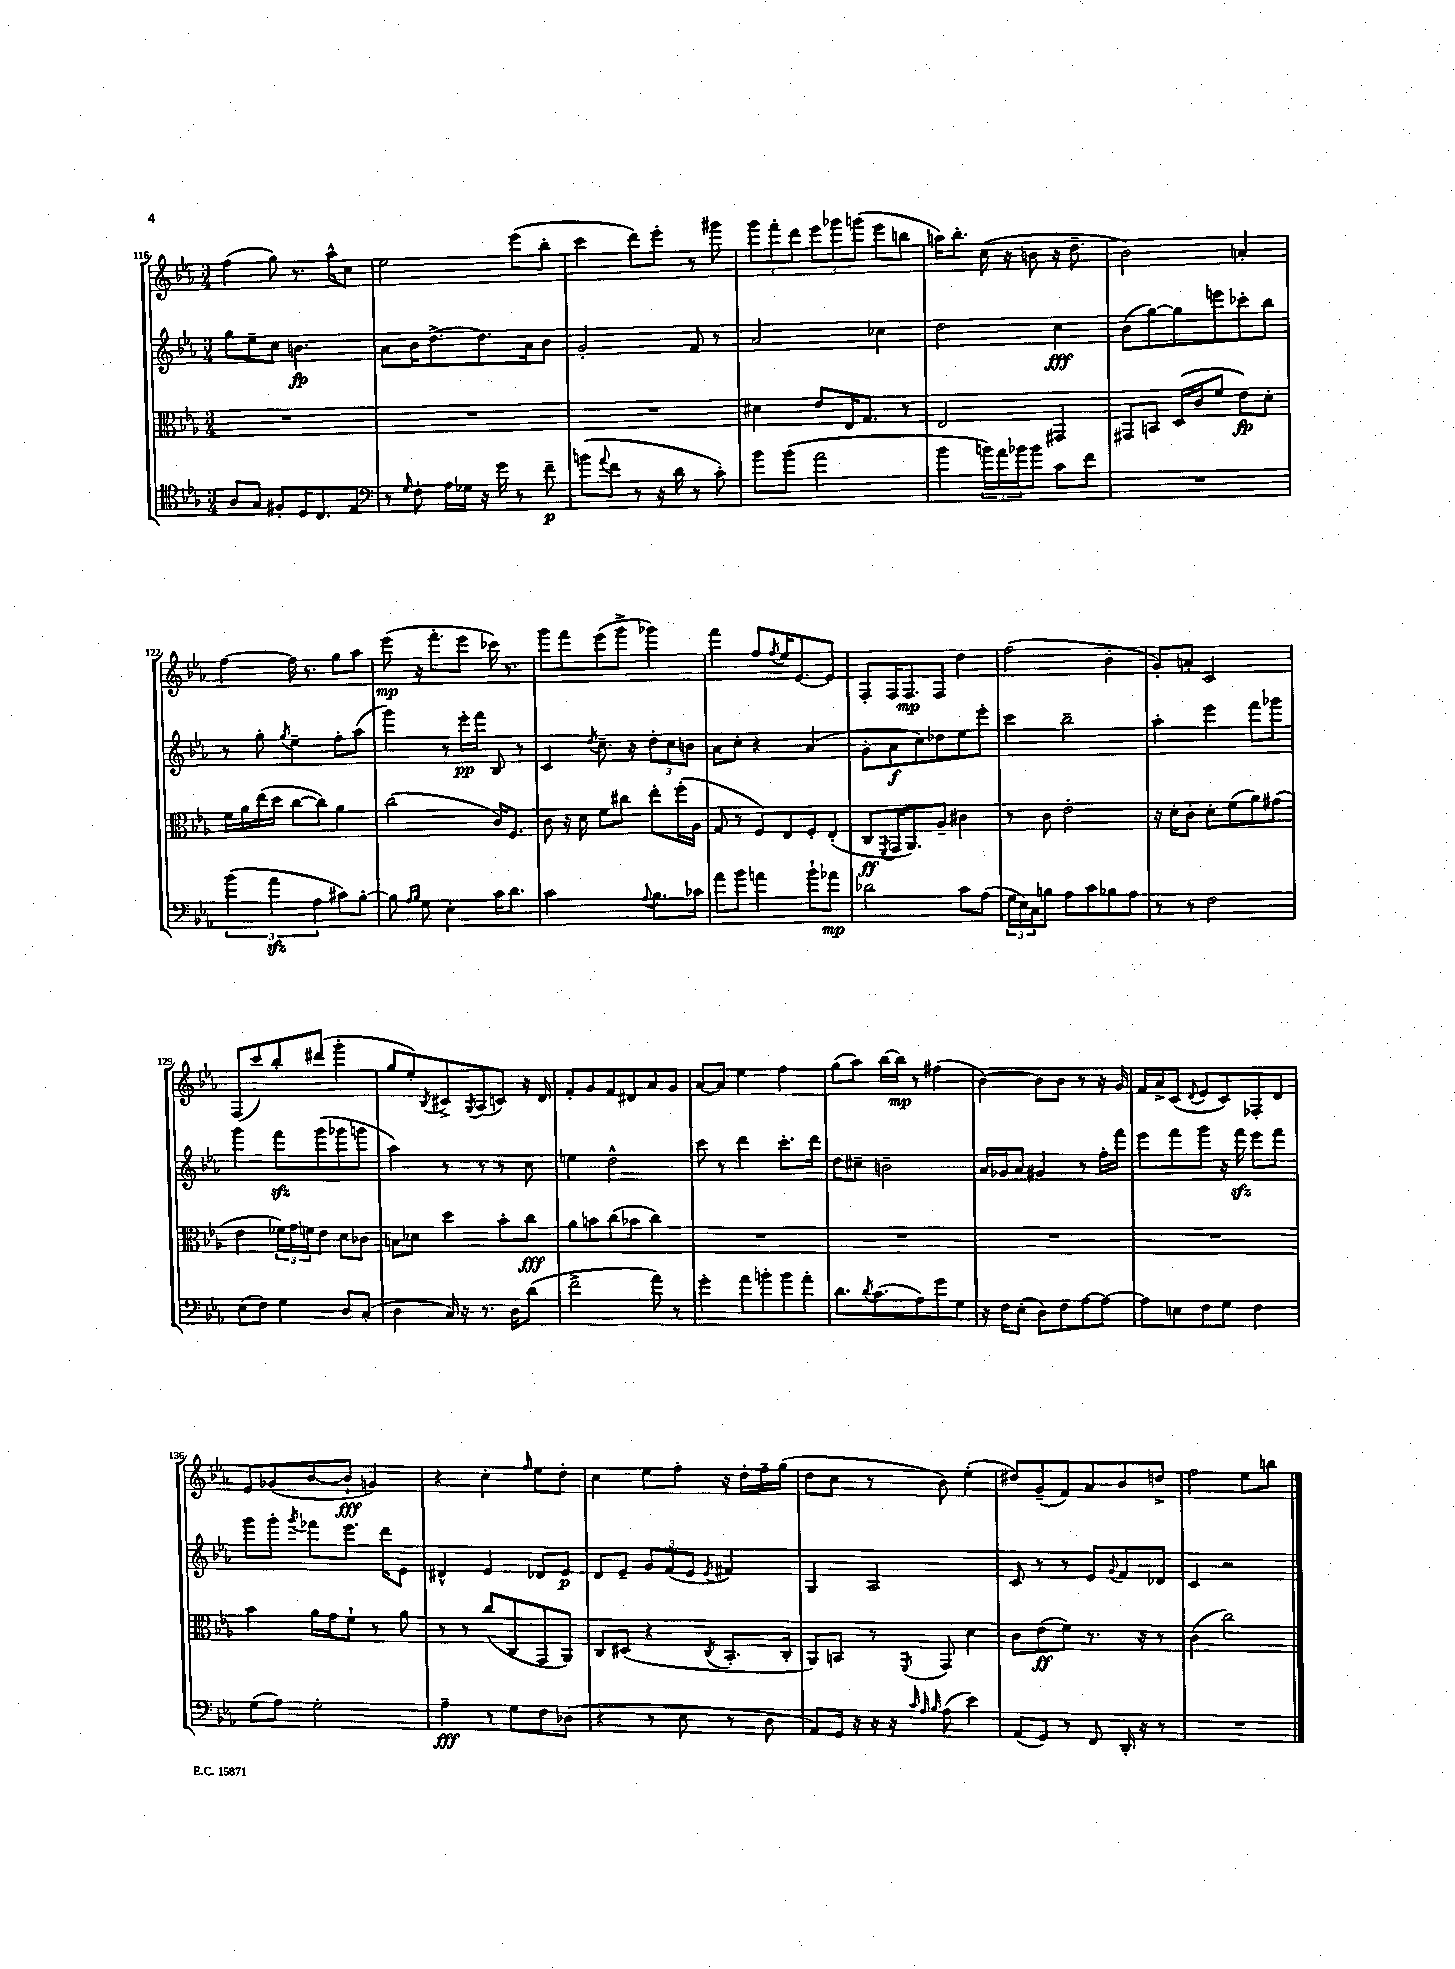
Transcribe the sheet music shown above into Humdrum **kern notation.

**kern	**kern	**kern	**kern
*staff4	*staff3	*staff2	*staff1
*clefC4	*clefC3	*clefG2	*clefG2
*k[b-e-a-]	*k[b-e-a-]	*k[b-e-a-]	*k[b-e-a-]
*M3/4	*M3/4	*M3/4	*M3/4
8A-	2.r	8gg	(4ff
8G	.	8ee-~	.
8F#'	.	8cc	8gg)
16D	.	4.b	8.r
8.C	.	.	.
.	.	.	16aa-^^
8E-	.	.	8cc
=	=	=	=
*clefF4	*	*	*
8r	2.r	8a-	2ee-
16qqG	.	.	.
8F'	.	16b-	.
.	.	[8.dd^	.
16A-	.	.	.
16G-	.	.	.
16r	.	8.dd]	.
16g	.	.	.
8r	.	.	(8eee-
.	.	16a-	.
8f~	.	8b-	8bb-'
=	=	=	=
(8b	2.r	2g'	4ccc
8qqa-	.	.	.
8f	.	.	.
8r	.	.	8ddd)
16r	.	.	8eee-'
16d	.	.	.
8r	.	8f	8r
8c')	.	8r	8ggg#
=	=	=	=
8b-	4d#	2a-	12ggg
.	.	.	12fff'
(8b-	.	.	.
.	.	.	12ddd
2a-	8e-	.	12eee-
.	.	.	12ggg-
.	16E-	.	.
.	.	.	(12ggg
.	8.G	.	.
.	.	4cc-	8eee-
.	8r	.	8bb
=	=	=	=
4b-	2E-	2dd	16aa)
.	.	.	8.bb-'
24b)	.	.	(16cc
24a-	.	.	.
.	.	.	16r
24b-	.	.	.
8b-	.	.	8b
8c	4GG#	4cc	16r
.	.	.	8.dd~
8f	.	.	.
=	=	=	=
2.r	8GG#	(8b-	2b-)
.	8BB	[8gg)	.
.	(16D	8gg]	.
.	16c	.	.
.	8f	8eee	.
.	8e-)	8ccc-'	4a'
.	8d'	8bb-	.
=	=	=	=
(6b-	16f	8r	[4ff
.	16a-	.	.
.	(16ee-	8gg'	.
6a-	.	.	.
.	16dd	.	.
.	.	8qgg	.
.	[8cc	4ee-~	16ff]
.	.	.	8.r
6A-	.	.	.
.	8cc])	.	.
8c#)	4a-	8ff'	8gg
[8B-'	.	(8aa-	8aa-
=	=	=	=
8B-]	(2cc	4ggg)	(8eee-
16qqA-	.	.	.
16qqB-	.	.	.
8G	.	.	16r
.	.	.	8.fff'
4E-'	.	8r	.
.	.	16eee-'	8eee-
.	.	16fff	.
16c	16c)	8B-	16ccc-)
8.d	8.F	.	8.r
.	.	8r	.
=	=	=	=
2c	8c	4c	8ggg
.	16r	.	8fff
.	16d	.	.
.	.	8qdd	.
.	8f	8.cc~	(8eee-
.	8cc#	.	8ggg^
.	.	16r	.
8qqA-	.	.	.
8.B-	8ee-'	12dd'	4ggg-)
.	.	12cc	.
.	(16ff'	.	.
.	.	12b	.
16c-	16A-	.	.
=	=	=	=
8a-	8G	8a-	4fff
8b-	8r	8cc'	.
4a	8F)	4r	8ff
.	.	.	8qff
.	8E-	.	16ee-
.	.	.	[8.e-
8b-`	8F'	(4a-	.
8a-	(8E-'	.	8e-]
=	=	=	=
2d-	8C	8g'	8F'
.	8qFF	.	.
.	16GG	8a-	16F
.	8.AA-)	.	8.F
.	.	8cc)	.
.	8A-~	8dd-	8F
8c	4c#	8ee-	4dd
(8A-	.	8eee-'	.
=	=	=	=
24G	8r	4ccc	(2ff
24E-)	.	.	.
24C	.	.	.
8B	8c	.	.
8A-	2e-'	2bb-~	.
8c	.	.	.
8B-	.	.	4b-'
8A-	.	.	.
=	=	=	=
8r	16r	4aa-'	8g')
.	16d'	.	.
8r	8c'	.	8a'
2F	8d'	4eee-	2c
.	(8f	.	.
.	8a-)	8fff	.
.	(8g#	8ggg-	.
=	=	=	=
(8E-	4e-	4ggg	(8F
8F)	.	.	8ccc)
4G	24f-)	8fff	8bb-'
.	24g	.	.
.	24f	.	.
.	8e-	(8ggg	(8ddd#
8D	8d	8ggg-	4ggg'
(8C'	8c-	8ggg	.
=	=	=	=
4D	8B	4aa-)	8gg
.	8d-	.	8ee-')
.	.	.	8qB-
16C)	4dd	8r	8c#^
16r	.	.	.
.	.	.	8qG
8.r	.	8r	(8A-
.	8b-'	8r	8c)
16D	.	.	.
(8d	8cc	8cc	16r
.	.	.	16d
=	=	=	=
2f^	8a-	4ee	8f'
.	8b	.	8g
.	(8cc	2dd^^	8f
.	8b-	.	8d#
8a-)	4cc)	.	8a-
8r	.	.	8g
=	=	=	=
4g'	2.r	8ccc	[8a-
.	.	8r	8a-]
8a-	.	4ddd	4ee-
8b'	.	.	.
8b	.	8.ccc'	4ff
8a-'	.	.	.
.	.	16ddd	.
=	=	=	=
8.d	2.r	8dd	(8gg
.	.	8cc#~	8aa-)
8qd	.	.	.
(8.c	.	.	.
.	.	2b~	[16bb-
.	.	.	16bb-]
8A-)	.	.	8r
8g	.	.	(4ff#
8G	.	.	.
=	=	=	=
16r	2.r	16a-	[4b-)
16F	.	16g-	.
(8E-'	.	8a-	.
8D)	.	4g#	8b-]
8F	.	.	8b-
[8A-	.	8r	8r
8A-_	.	16ff'	16r
.	.	16fff	16g
=	=	=	=
8A-]	2.r	8eee-	16f
.	.	.	16a-^
8E	.	8fff	(8c
.	.	.	8qqd
8F	.	8ggg	8e-
8G	.	16r	8c)
.	.	16fff	.
4F	.	8eee-	8F-'
.	.	8fff	8d
=	=	=	=
(8G	4b-	8ggg	8e-
8A-)	.	8ggg'	(8g-
.	.	8qggg	.
2G'	16a-	8fff-	[8b-
.	16g	.	.
.	8f`	8.eee-	8b-`]
.	8r	.	4g)
.	.	16ddd	.
.	8a-	8e-	.
=	=	=	=
4A-~	8r	4d#^^	4r
.	8r	.	.
8r	(8cc	4e-	4cc'
8G	8C	.	.
.	.	.	16qqff
8F	8GG	8d-	8ee-
(8D-	8AA-)	8e-	8dd'
=	=	=	=
4r	8C	8d	4cc
.	(8D#	8e-~	.
8r	4r	12g	8ee-
.	.	(12f	.
8E-	.	.	8ff'
.	.	12e-	.
.	8qC	8qe-	.
8r	8.BB-'	4f#)	16r
.	.	.	16dd'
8D	.	.	16ff~
.	16C'	.	(16gg
=	=	=	=
8AA-)	8AA-)	4G	8dd
16GG	8BB	.	8cc
16r	.	.	.
16r	8r	2A-	8r
16r	.	.	.
32qqc	.	.	.
32qqA-	.	.	.
32qqB-	8qFF	.	.
(8A-	8GG	.	8b-)
4e-)	4d	.	(4ee-'
=	=	=	=
(8AA-	8c	8c	8dd#)
8GG)	(8e-	8r	(8g~
8r	8f)	8r	8f)
8FF	8.r	8e-	8a-
.	.	8qqg	.
16DD'	.	8f	8b-
16r	16r	.	.
8r	8r	8d-	8dd^
=	=	=	=
2.r	(4c	4c	2ff
.	2cc)	2r	.
.	.	.	8ee-
.	.	.	8bb
==	==	==	==
*-	*-	*-	*-
